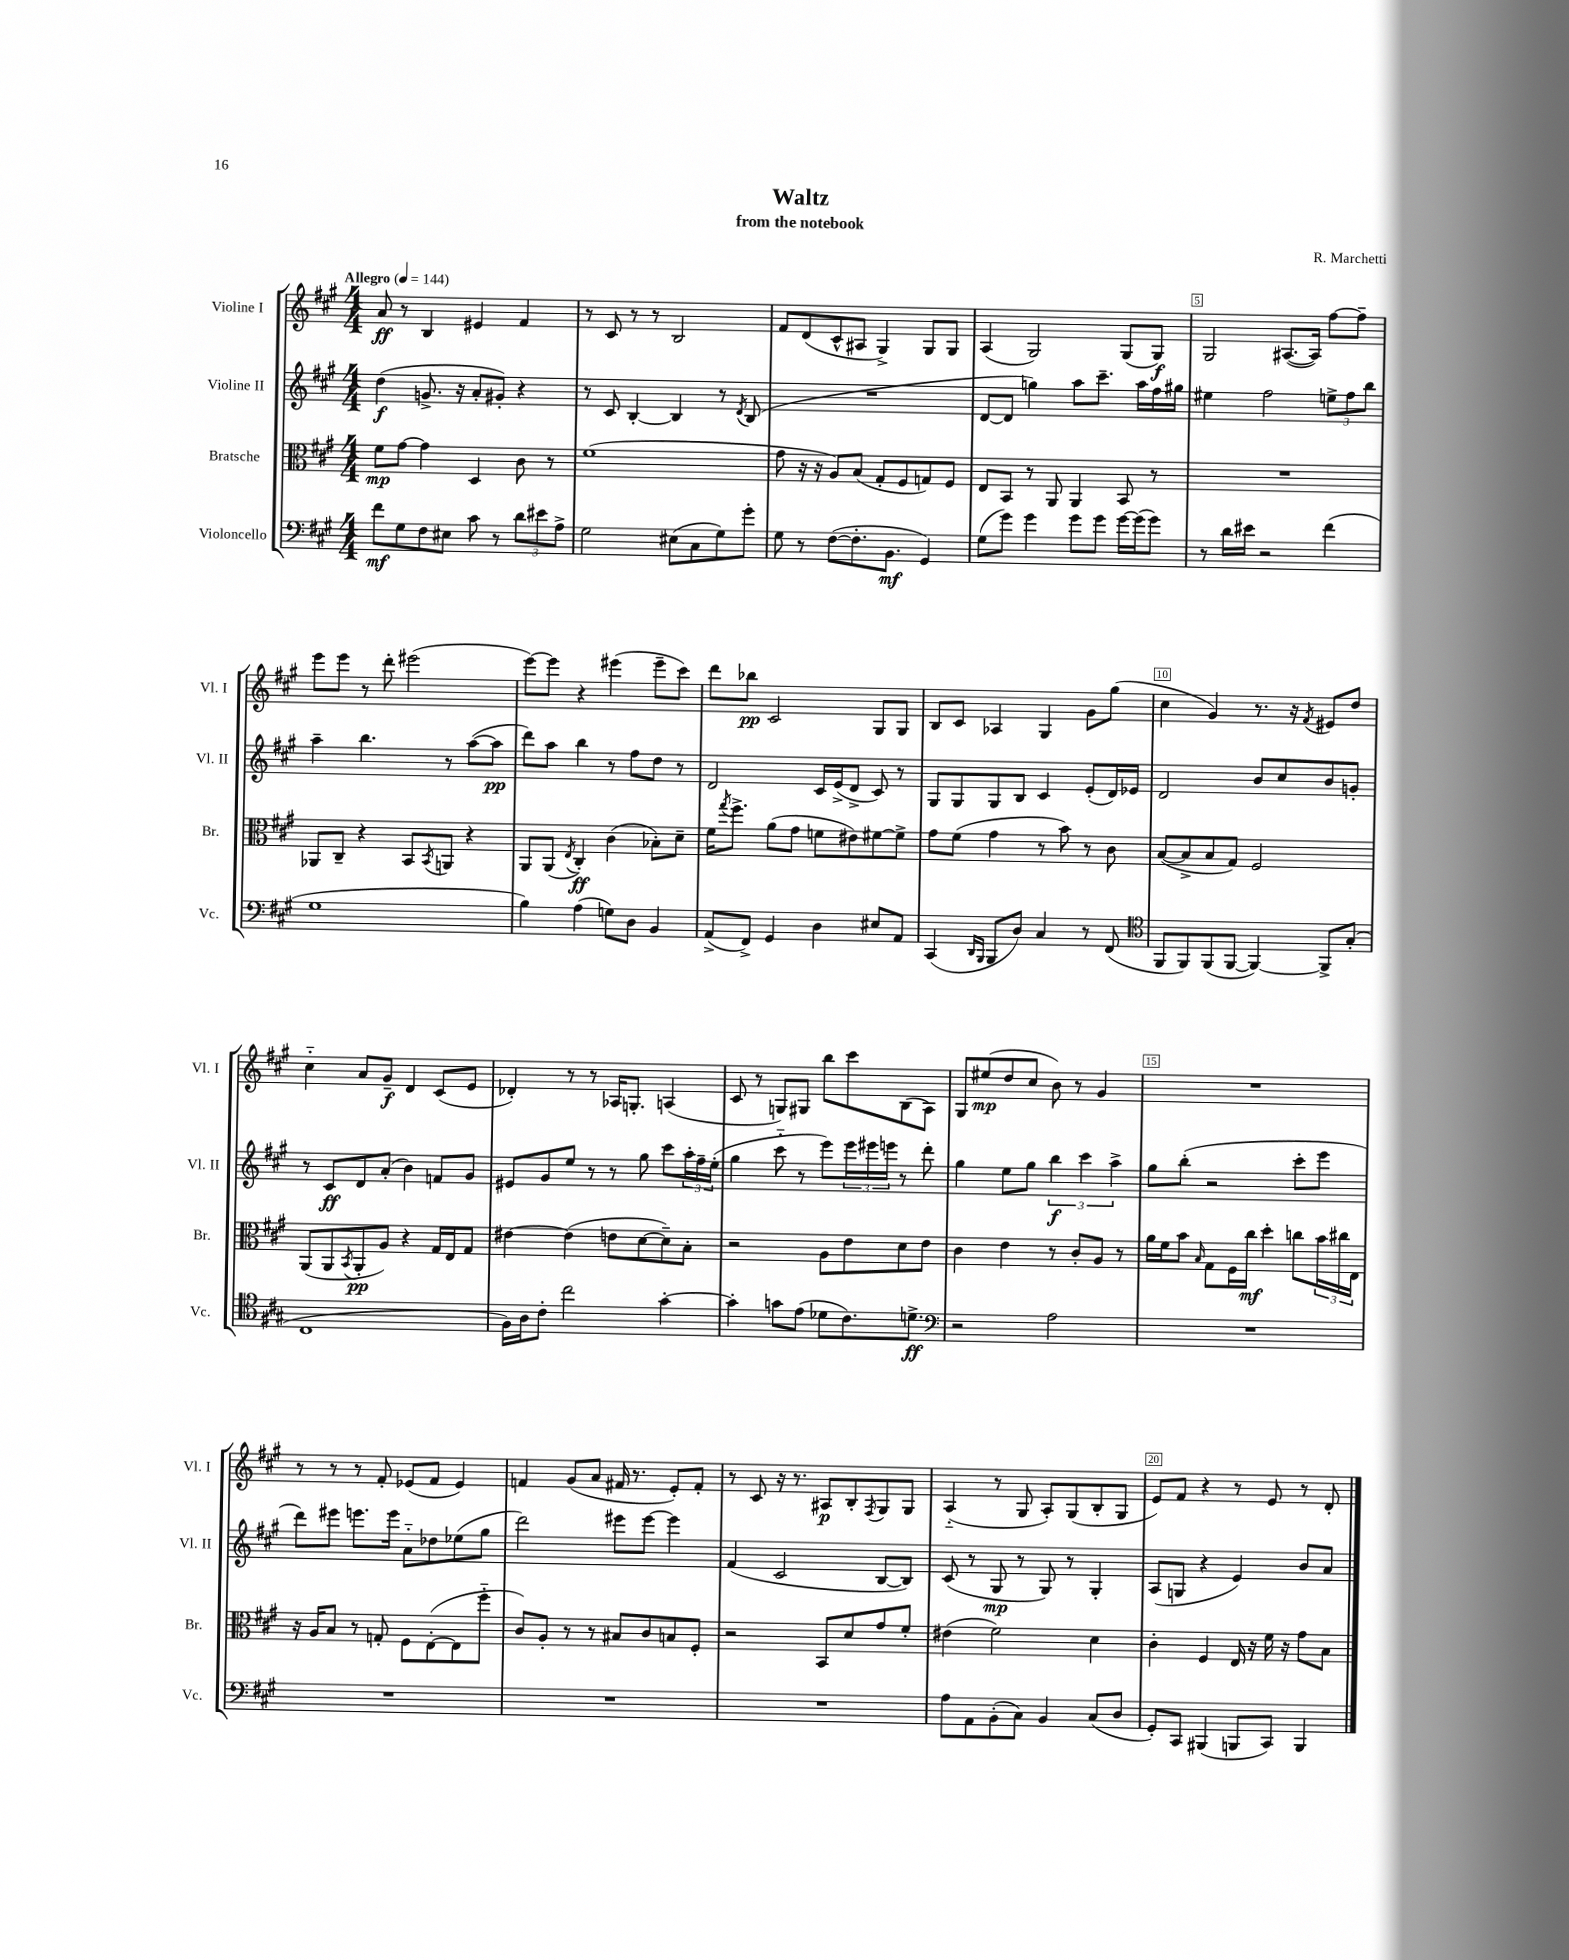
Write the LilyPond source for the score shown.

\header { title = "Waltz" composer = "R. Marchetti" subtitle = "from the notebook" }
<<
\new StaffGroup <<
\new Staff = "s0" \with { instrumentName = "Violine I" shortInstrumentName = "Vl. I" } {
    \clef treble \key a \major \numericTimeSignature \time 4/4 \tempo "Allegro" 4 = 144
    a'8\ff r8 b4 eis'4 fis'4 |
    r8 cis'8 r8 r8 b2 |
    fis'8 d'8( cis'8-^ ais8 gis4->) gis8 gis8 |
    a4( gis2) gis8( gis8\f) |
    gis2 ais8.~( ais16) fis''8~ fis''8-- |
    e'''8 e'''8 r8 d'''8-. eis'''2( |
    e'''8~) e'''8 r4 eis'''4( eis'''8-- cis'''8) |
    d'''8 bes''8\pp cis'2 gis8 gis8 |
    b8 cis'8 aes4 gis4 gis'8 gis''8( |
    cis''4 gis'4) r8. r16 \acciaccatura { fis'8 } eis'8 d''8 |
    cis''4-_ a'8 gis'8--\f d'4 cis'8( e'8 |
    des'4-.) r8 r8 aes16 g8.-. a4( |
    cis'8 r8 g8) gis8 b''8 cis'''8 b8( a8) |
    gis8 eis''8\mp( d''8 cis''8 b'8) r8 gis'4 |
    R1 |
    r8 r8 r8 fis'8-. ees'8( fis'8 ees'4) |
    f'4 gis'8( a'8 fis'16 r8. e'8-.) fis'8-. |
    r8 cis'8 r16 r8. ais8\p b8-. \acciaccatura { fis8 } gis8 gis8 |
    a4-_( r8 gis8 a8-.) gis8( b8-. gis8 |
    e'8) fis'8 r4 r8 e'8 r8 d'8-. \bar "|." |
}
\new Staff = "s1" \with { instrumentName = "Violine II" shortInstrumentName = "Vl. II" } {
    \clef treble \key a \major \numericTimeSignature \time 4/4
    d''4\f( g'8.-> r16 a'8-. gis'8-.) r4 |
    r8 cis'8 b4~-. b4 r8 \acciaccatura { d'8 } b8( |
    R1 |
    d'8~ d'8 g''4) a''8 cis'''8.-- a''16 fis''16 gis''16 |
    eis''4 fis''2 \tuplet 3/2 { e''8-> fis''8 b''8 } |
    a''4-- b''4. r8 a''8~( a''8\pp |
    d'''8) a''8 b''4 r8 fis''8 d''8 r8 |
    d'2 cis'16 e'16->( d'8-> cis'8) r8 |
    gis8 gis8 gis8 b8 cis'4 e'8-.( d'16) ees'16 |
    d'2 b'8 cis''8 b'8 g'8-. |
    r8 cis'8\ff d'8 a'8-.( b'4) f'8 gis'8 |
    eis'8 gis'8 e''8 r8 r8 gis''8 cis'''8 \tuplet 3/2 { a''16-. fis''16-- e''16-.( } |
    gis''4 cis'''8-_ r8 e'''8) \tuplet 3/2 { e'''16 eis'''16 e'''16 } r8 d'''8-. |
    gis''4 e''8 gis''8 \tuplet 3/2 { b''4\f cis'''4 a''4-> } |
    gis''8 b''8-.( r2 cis'''8-. e'''8 |
    d'''8) eis'''8 e'''8. e'''16 a'8-_ des''8 ees''8( gis''8 |
    d'''2) eis'''8 eis'''8~ eis'''4 |
    fis'4( cis'2 b8~ b8) |
    cis'8( r8 gis8\mp r8 gis8) r8 gis4-. |
    a8( g8 r4 e'4) b'8 a'8 \bar "|." |
}
\new Staff = "s2" \with { instrumentName = "Bratsche" shortInstrumentName = "Br." } {
    \clef alto \key a \major \numericTimeSignature \time 4/4
    fis'8\mp gis'8~ gis'4 d4 cis'8 r8 |
    fis'1( |
    gis'8 r16 r16 a8) b8( gis8-. fis8 g8) fis8 |
    e8 b,8 r8 a,8 a,4 b,8 r8 |
    R1 |
    aes,8 cis8-- r4 b,8 \acciaccatura { b,8 } a,8 r4 |
    a,8 a,8( \acciaccatura { e8 } cis4-.\ff) cis'4( bes8-.) d'8-- |
    fis'16 \acciaccatura { gis''8 } fis''8.-> a'8( gis'8 f'8 eis'8) fis'8~ fis'8-> |
    gis'8 fis'8( gis'4 r8 b'8) r8 cis'8 |
    b8~( b8-> b8 gis8) fis2 |
    a,8( a,8 \acciaccatura { b,8 } a,8-.\pp a8) r4 gis16 e16 gis8 |
    eis'4~ eis'4( e'8 d'8~ d'8--) b8-. |
    r2 a8 e'8 d'8 e'8 |
    cis'4 e'4 r8 cis'8-. a8 r8 |
    a'16 fis'16 b'8 \grace { b16 } gis8 fis16 cis''16\mf d''4-. c''8 \tuplet 3/2 { b'16 cis''16 e16 } |
    r16 a16 b8 r8 g8-. fis8 e8~-.( e8 fis''8-_ |
    cis'8) a8-. r8 r8 bis8 cis'8 b8 fis8-. |
    r2 b,8 d'8 gis'8 fis'8-. |
    eis'4( fis'2) d'4 |
    cis'4-. fis4 e16 r16 fis'16 r16 gis'8 b8 \bar "|." |
}
\new Staff = "s3" \with { instrumentName = "Violoncello" shortInstrumentName = "Vc." } {
    \clef bass \key a \major \numericTimeSignature \time 4/4
    fis'8\mf gis8 fis8 eis8 cis'8 r8 \tuplet 3/2 { d'8 eis'8 a8-> } |
    gis2 eis8( cis8 gis8) gis'8-. |
    gis8 r8 fis8~( fis8.-. b,8.\mf gis,4) |
    gis8( gis'8) gis'4 gis'8 gis'8 gis'16~ gis'16( gis'8) |
    r8 d'16 eis'16 r2 fis'4( |
    gis1 |
    b4) a4( g8) d8 b,4 |
    a,8->( fis,8->) gis,4 d4 eis8 a,8 |
    cis,4( \grace { d,16 b,,16 } b,,8 d8) cis4 r8 fis,8( |
    \clef tenor fis,8 fis,8) fis,8( fis,8~ fis,4~) fis,8-> gis8-.( |
    cis1 |
    fis16) a16 cis'8-. cis''2 gis'4~-. |
    gis'4-. g'8 e'8( des'8 cis'8.) d'8.->\ff |
    \clef bass r2 a2 |
    R1 |
    R1 |
    R1 |
    R1 |
    a8 a,8 b,8-.( cis8) b,4 cis8( d8 |
    gis,8-.) cis,8 bis,,4( b,,8 cis,8) b,,4 \bar "|." |
}
>>
>>
\layout { \context { \Score \override BarNumber.break-visibility = ##(#f #t #t) barNumberVisibility = #(every-nth-bar-number-visible 5) \override BarNumber.stencil = #(make-stencil-boxer 0.1 0.3 ly:text-interface::print) } }
